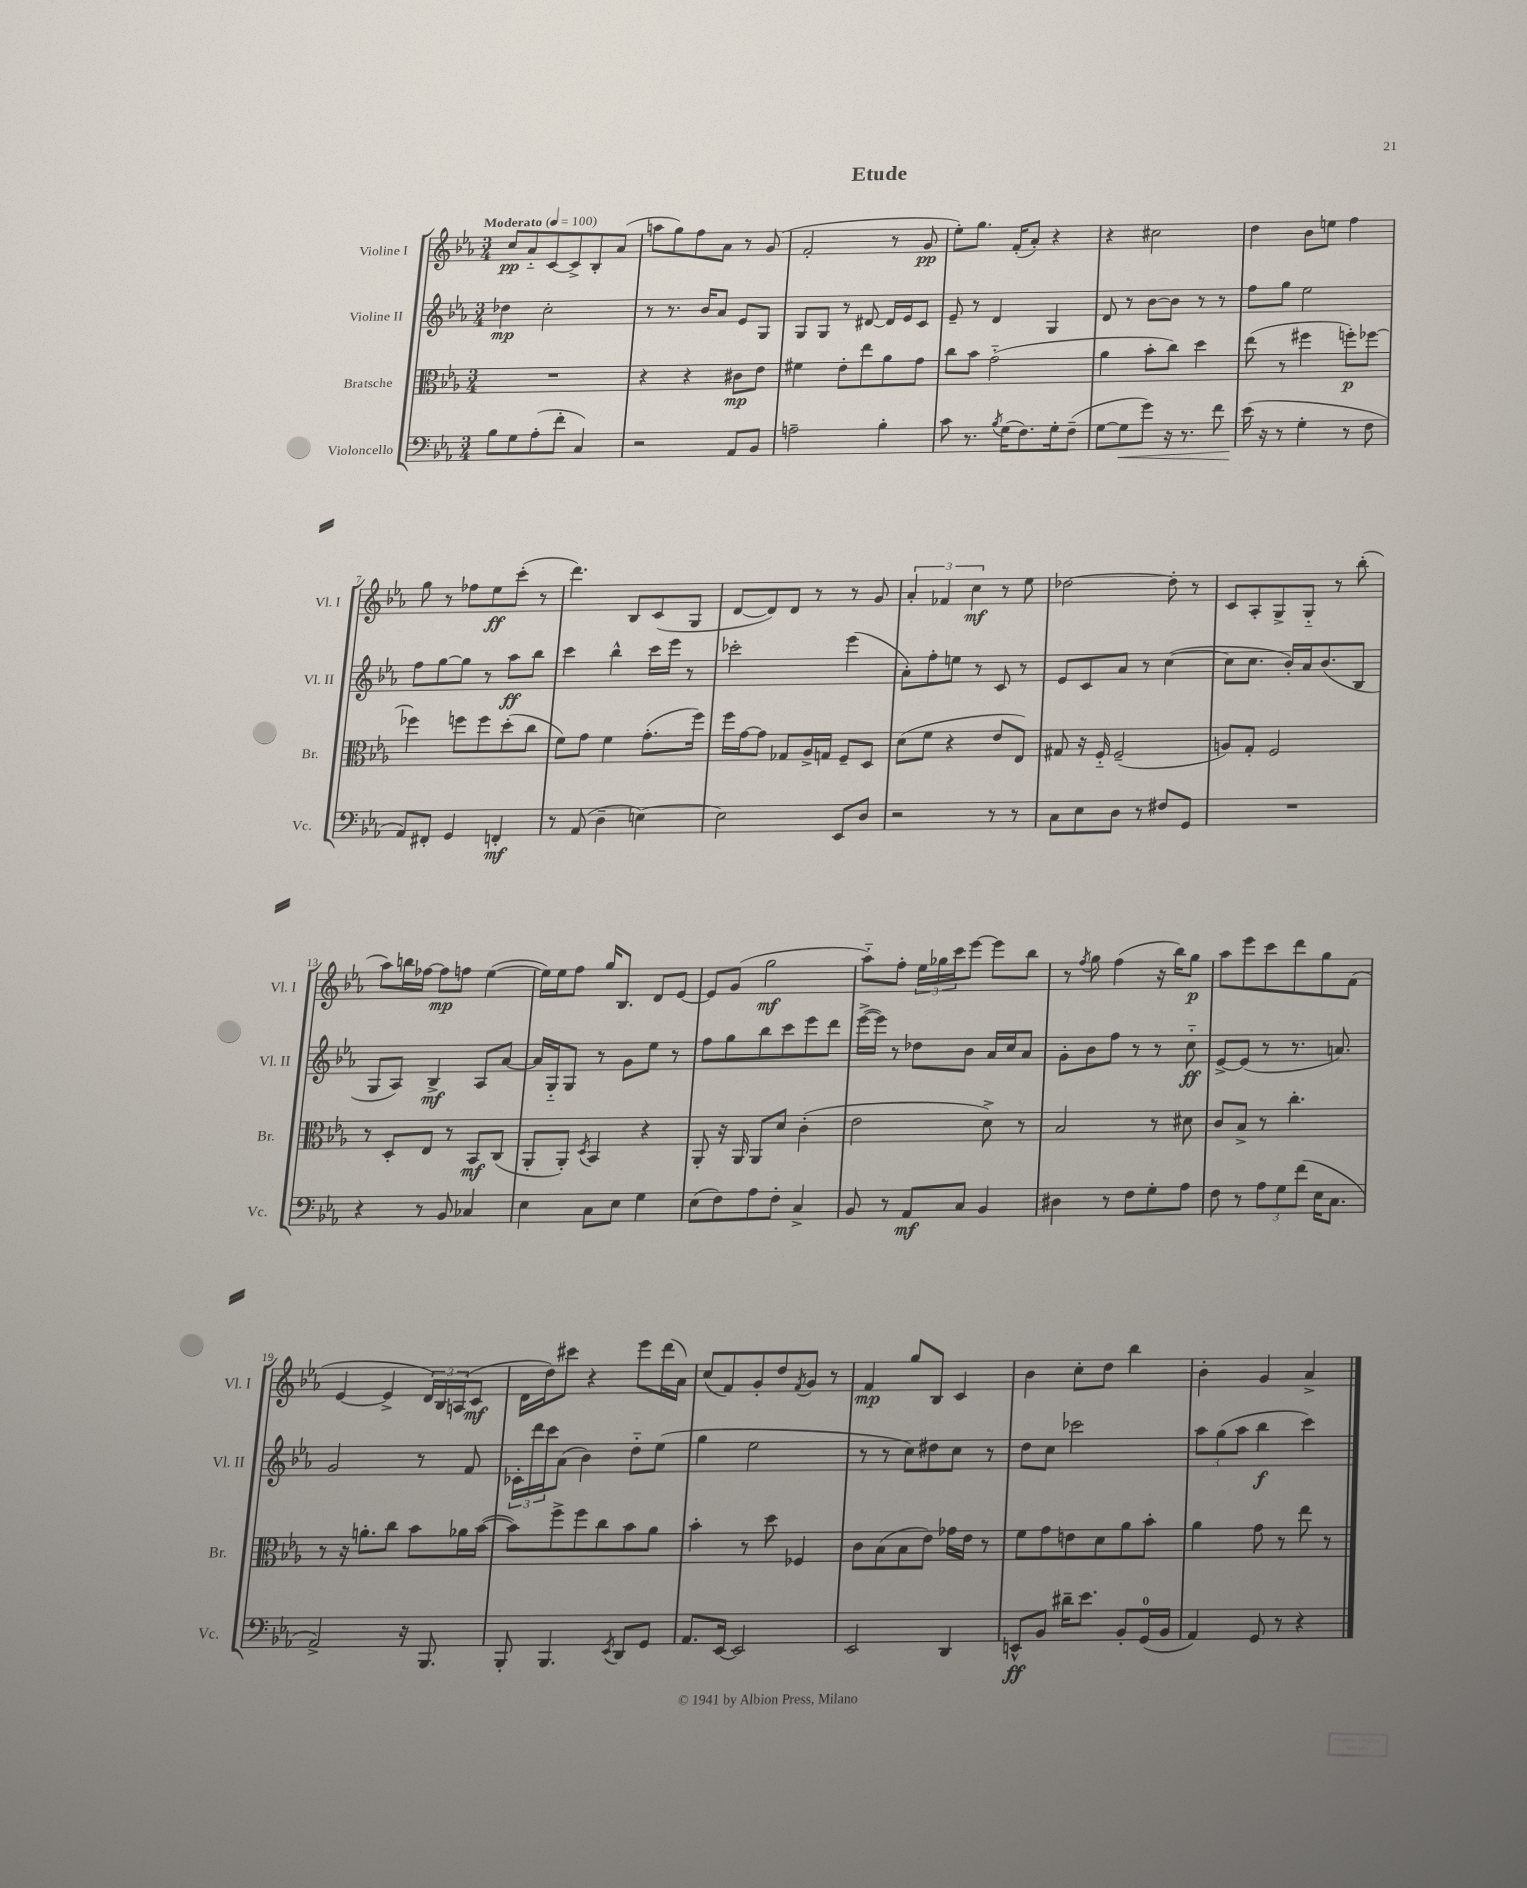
\header { title = "Etude" }
<<
\new StaffGroup <<
\new Staff = "s0" \with { instrumentName = "Violine I" shortInstrumentName = "Vl. I" } {
    \clef treble \key ees \major \numericTimeSignature \time 3/4 \tempo "Moderato" 4 = 100
    c''8\pp aes'8-_ c'8~ c'8-> bes8-. aes'8( |
    a''8 g''8) f''8 aes'8 r8 g'8( |
    f'2-. r8 g'8\pp |
    ees''8-.) g''8. f'16-.( aes'8-.) r4 |
    r4 cis''2 |
    d''4 bes'8 e''8 f''4 |
    g''8 r8 fes''8 ees''8\ff c'''8-.( r8 |
    d'''4.) bes8 c'8( g8 |
    d'8~ d'8) d'8 r8 r8 g'8 |
    \tuplet 3/2 { aes'4-. fes'4 c''4\mf } r8 ees''8 |
    des''2~ des''8-. r8 |
    c'8 aes8-. g8-> g8-_ r8 bes''8-.( |
    aes''8) b''16 fes''16~ fes''8\mp f''8 ees''4~( |
    ees''16) ees''16 f''8 g''16 bes8. d'8 ees'8~ |
    ees'8 g'8( g''2\mf |
    aes''8-_) f''8-. \tuplet 3/2 { ees''16 ges''16 c'''16 } ees'''8~ ees'''8 bes''8 |
    r8 \acciaccatura { f''8 } g''8 f''4( r16 bes''16) g''8\p |
    aes''8 ees'''8 c'''8 d'''8 g''8 f'8( |
    ees'4~ ees'4-> \tuplet 3/2 { d'16) bes16 a16( } c'8\mf |
    d'16 d''16) cis'''8 r4 ees'''8 d'''16( aes'16) |
    c''8( f'8) g'8-. d''8 \acciaccatura { f'8 } g'8 r8 |
    f'4\mp g''8 bes8 c'4 |
    bes'4 c''8-. d''8 bes''4 |
    bes'4-. g'4 aes'4-> \bar "|." |
}
\new Staff = "s1" \with { instrumentName = "Violine II" shortInstrumentName = "Vl. II" } {
    \clef treble \key ees \major \numericTimeSignature \time 3/4
    des''4\mp c''2-. |
    r8 r8. bes'16 aes'8 ees'8 g8 |
    g8 g8 r8 dis'8~ dis'16 ees'16 c'8 |
    ees'8-- r8 d'4 g4 |
    d'8 r8 bes'8~ bes'8 r8 r8 |
    f''8 g''8 ees''2 |
    f''8 g''8~ g''8 r8 aes''8\ff bes''8 |
    c'''4 bes''4-^ c'''16 ees'''16 r8 |
    ces'''2-. ees'''4( |
    aes'8-.) f''8-. e''8 r8 c'8 r8 |
    ees'8 c'8 aes'8 r8 c''4~( |
    c''8 c''8. bes'16-.) aes'16 bes'8.( bes8 |
    g8 aes8) bes4->\mf aes8 aes'8~ |
    aes'16 g16-_ g8 r8 g'8 ees''8 r8 |
    f''8 g''8 bes''8 c'''8 ees'''8 d'''8 |
    ees'''16~->( ees'''16) r8 des''8 bes'8 aes'16 c''16 aes'8 |
    g'8-. bes'8 f''8 r8 r8 c''8-_\ff |
    ees'8~-> ees'8( r8 r8. a'8.) |
    g'2 r8 f'8 |
    \tuplet 3/2 { ces'16-. d'''16 c'''16 } aes'8( bes'4) d''8-_ ees''8( |
    g''4 ees''2 |
    r8 r8 c''8) dis''8 c''8 r8 |
    d''8 c''8 ces'''2 |
    \tuplet 3/2 { aes''8 g''8( aes''8 } bes''4\f c'''4) \bar "|." |
}
\new Staff = "s2" \with { instrumentName = "Bratsche" shortInstrumentName = "Br." } {
    \clef alto \key ees \major \numericTimeSignature \time 3/4
    R2. |
    r4 r4 cis'8\mp ees'8 |
    fis'4 ees'8-. ees''8 aes'8 g'8 |
    c''8 bes'8 g'2-_( |
    aes'4 bes'8-. c''8) d''4 |
    ees''8( r8 fis''4 f''8-.\p) fes''8~ |
    fes''4 f''8 f''8 d''8-.( c''8 |
    f'8) g'8 f'4 g'8.-.( f''16) |
    f''16 g'16~ g'8 ges8 aes16-> g16 f8-- d8 |
    d'8( f'8 r4 ees'8 ees8) |
    gis8 r16 f16-_ f2--( |
    a8) g8-. f2 |
    r8 d8-. ees8 r8 bes,8\mf c8( |
    aes,8-. aes,8-.) \acciaccatura { d8 } bes,4 r4 |
    aes,8-. r16 aes,16 aes,8 d'8 c'4-.( |
    ees'2 d'8->) r8 |
    bes2 r8 dis'8 |
    c'8 bes8-> r8 c''4.-. |
    r8 r16 a'8.-. c''8 bes'8 aes'16 bes'16~( |
    bes'8) f''8-> f''8 c''8 bes'8 aes'8 |
    bes'4-. r8 d''8 fes4 |
    c'8 bes8( bes8 ees'8) ges'16 ees'16 r8 |
    f'8 g'8 e'8 d'8 aes'8 bes'8-. |
    aes'4 g'8 r8 ees''8 r8 \bar "|." |
}
\new Staff = "s3" \with { instrumentName = "Violoncello" shortInstrumentName = "Vc." } {
    \clef bass \key ees \major \numericTimeSignature \time 3/4
    bes8 g8 aes8-.( f'8-. c4) |
    r2 aes,8 bes,8 |
    a2-- bes4-. |
    c'8 r8. \acciaccatura { bes8 } g16( f8.) g16-. f8--( |
    g8~ g8\< g'8) r16 r8. f'8 |
    ees'16\!( r16 r8 g4-. r8 f8 |
    aes,8) fis,8-. g,4 f,4-.\mf |
    r8 aes,8( d4-- e4~) |
    e2 ees,8 d8 |
    r2 r8 r8 |
    c8 ees8 d8 r8 fis8 g,8 |
    R2. |
    r4 r8 bes,8 ces4 |
    ees4 c8 ees8 g4 |
    ees8( f8) aes8 f8-. c4-> |
    bes,8 r8 aes,8\mf c8 bes,4 |
    dis4 r8 f8 g8-. aes8 |
    f8 r8 \tuplet 3/2 { aes8 g8 f'8( } ees16 c8. |
    aes,2->) r16 bes,,8. |
    bes,,8-. bes,,4. \acciaccatura { ees,8 } d,8 g,8 |
    aes,8. ees,16~ ees,2 |
    ees,2 d,4 |
    e,8-^\ff bes,8 dis'16-- ees'8. bes,8-. g,16-0( bes,16 |
    aes,4) g,8 r8 r4 \bar "|." |
}
>>
>>
